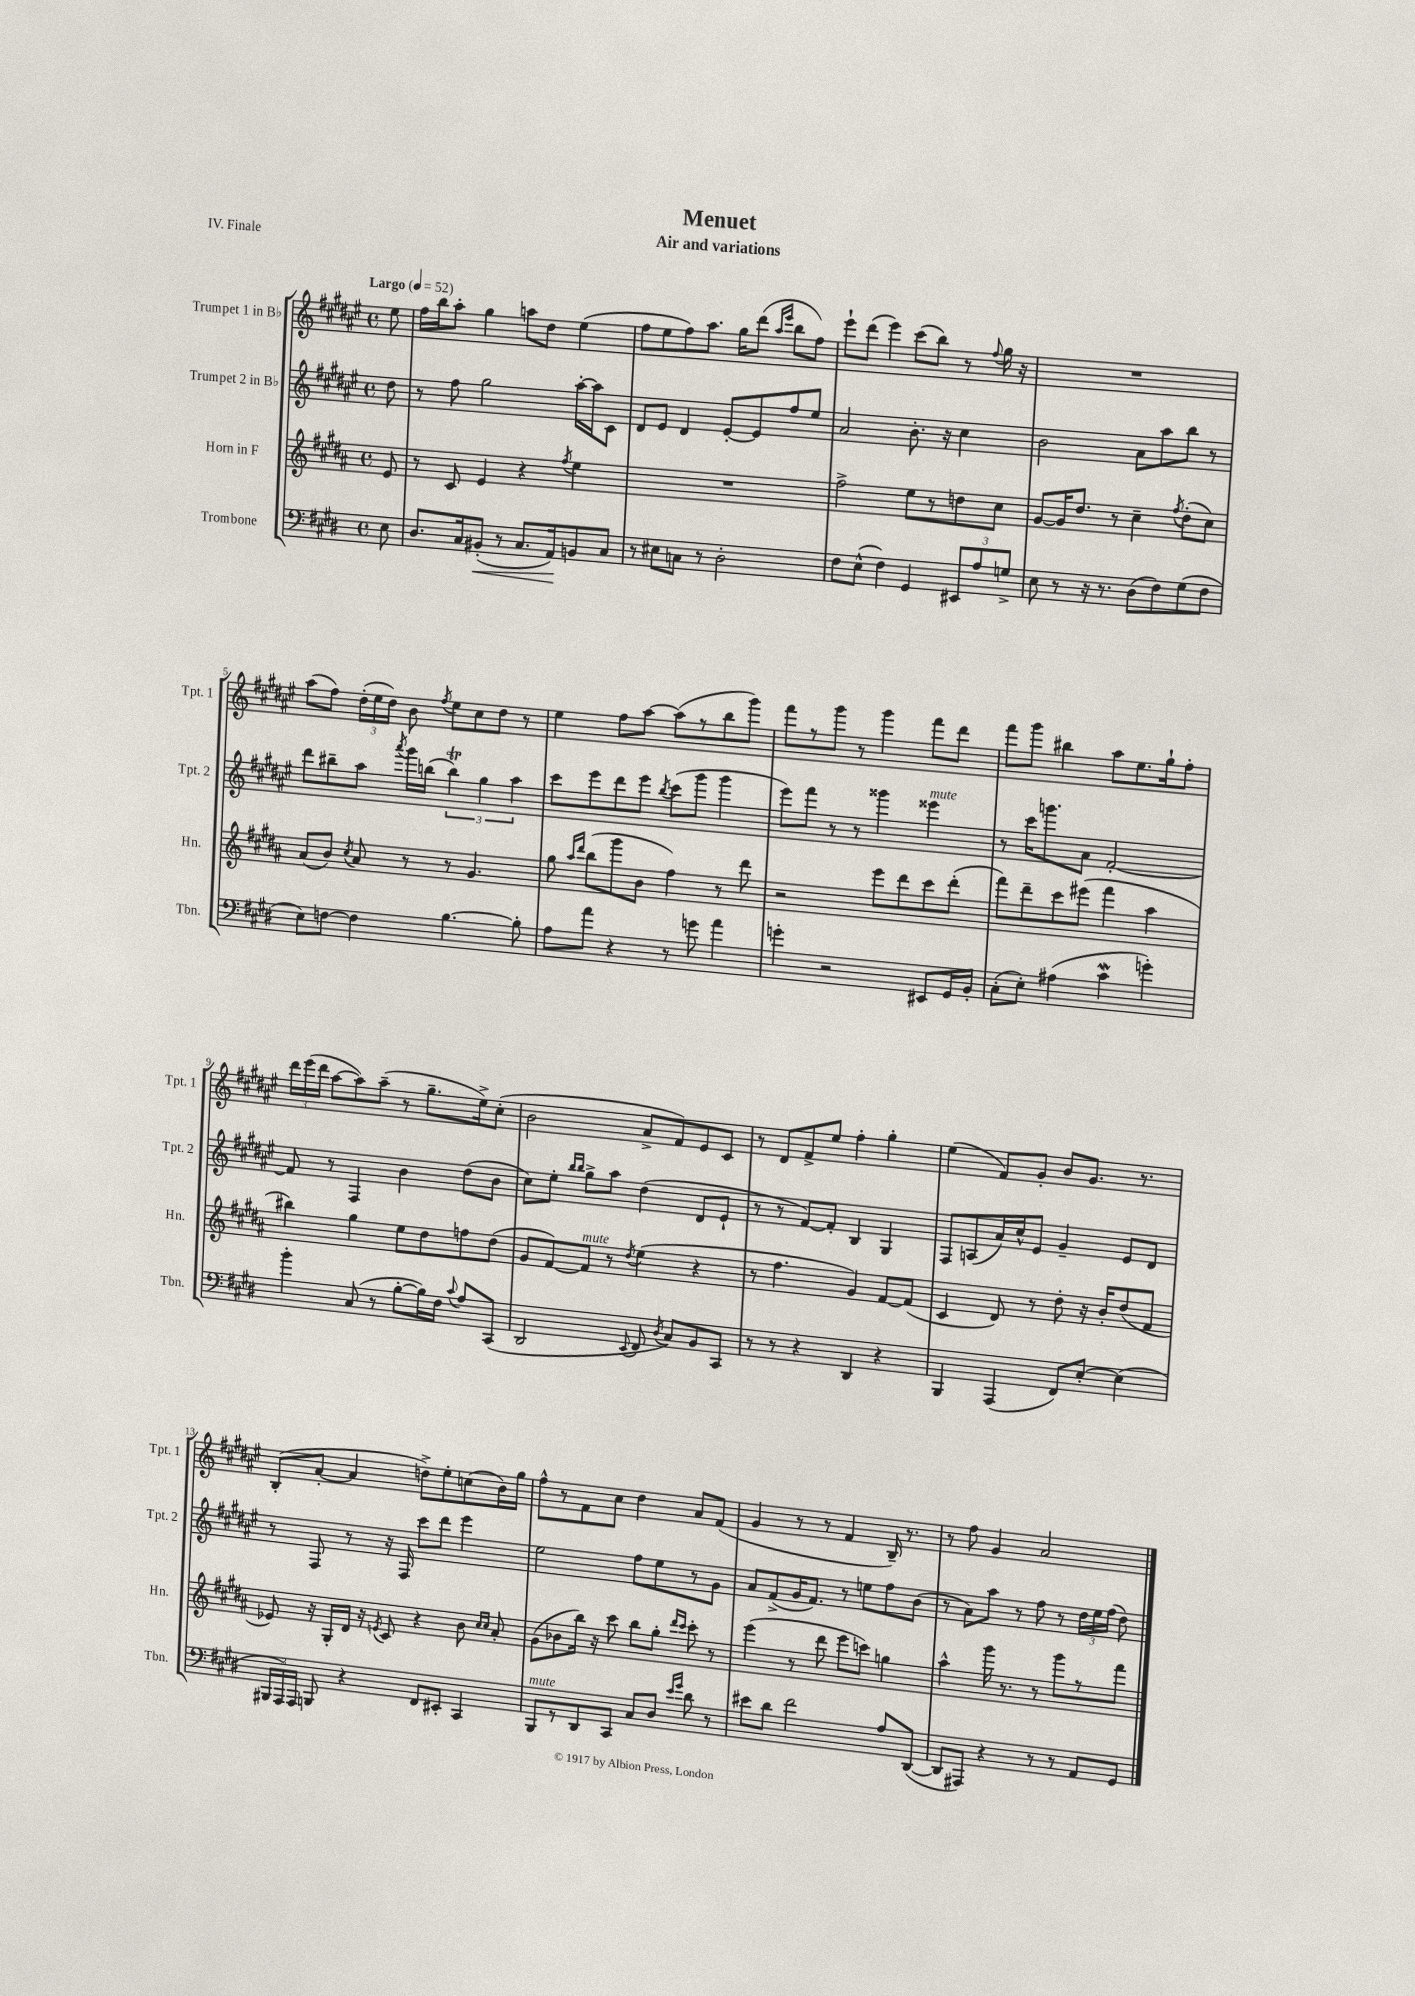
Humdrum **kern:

**kern	**kern	**kern	**kern
*staff4	*staff3	*staff2	*staff1
*clefF4	*clefG2	*clefG2	*clefG2
*k[f#c#g#d#]	*k[f#c#g#d#a#]	*k[f#c#g#d#a#e#]	*k[f#c#g#d#a#e#]
*M4/4	*M4/4	*M4/4	*M4/4
*met(c)	*met(c)	*met(c)	*met(c)
*MM52	*MM52	*MM52	*MM52
8E\	8e/	8dd#\	8ee#\
=	=	=	=
8.D#/L	8r	8r	16ff#\LL
.	.	.	16bb\J
.	8c#/	8ff#\	8aa#'\J
16C#/k	.	.	.
(8BB#'/J	4e/	2gg#\	4gg#\
8r	.	.	.
8.C#/L	4r	.	8aa\L
.	.	.	8dd#\J
16AA/k)	.	.	.
.	8qff#/	.	.
8BB/	4ee\	[16aa#'\LL	(4ee#\
.	.	16aa#\]J	.
8C#/J	.	8c#\J	.
=	=	=	=
8r	1r	8d#/L	8ff#\L
8E#\L	.	8e#/J	8ee#\
8C\J	.	4d#/	8ff#\)
8r	.	.	8.aa#\J
2D#'\	.	[8e#'/L	.
.	.	.	16gg#\LK
.	.	8e#/]	(8ddd#\J
.	.	.	16qqaa#/LL
.	.	.	16qqeee#/JJ
.	.	8ff#/	8bb\L
.	.	8ee#/J	8ff#\J)
=	=	=	=
8F#\L	2ff#^\	2a#/	8eee#`\L
(8E^^\J	.	.	(8ddd#\J
4F#\)	.	.	4eee#\)
4GG#/	8ee\L	8.b'\	(8ccc#\L
.	8r	.	8bb\J)
.	.	16r	.
12EE#/L	8dd\	4cc#\	8r
12A/	.	.	.
.	.	.	8qqff#/
.	8cc#\J	.	16gg#\
12G^/J	.	.	.
.	.	.	16r
=	=	=	=
8E\	[8g#/L	2b\	1r
8r	16g#/]K	.	.
.	8.dd#/J	.	.
16r	.	.	.
8.r	.	.	.
.	8r	.	.
(8D#\L	4cc#~\	8a#\L	.
8F#\)	.	8aa#\	.
.	8qff#/	.	.
(8G#\	(8dd#'\L	8bb\J	.
8F#\J	8cc#\J)	8r	.
=	=	=	=
8E\L)	(8a#/L	8ddd#\L	(8aa#\L
[8F\J	8b/J)	8bb#~\	8ff#\J)
.	8qcc#/	.	.
4F\]	8a#/	8aa#\J	(24dd#'\LL
.	.	.	24ee#\
.	.	.	24dd#\JJ)
.	.	8qaaa#/	.
.	8r	16ggg#\LL	8b\
.	.	(16bb\JJ	.
.	.	.	8qff#/
[4.B\	8r	6bb\)	8ee#\L
.	4.g#/	.	8cc#\
.	.	6gg#\	.
.	.	.	8dd#\J
.	.	6aa#\	.
8B'\]	.	.	8r
=	=	=	=
8A\L	8gg#\	8ccc#\L	4ee#\
.	16qqaa#/LL	.	.
.	16qqddd#/JJ	.	.
8a\J	(8bb\L	8eee#\	.
4r	8ggg#\	8ddd#\	8ff#\L
.	8b\J	8eee#\J	[8aa#\J
.	.	8qbb/	.
8r	4ff#\)	(8ccc#\L	(8aa#\]L
8g\	.	8ggg#\J	8r
4a\	8r	4ggg#\	8bb\
.	8ddd#\	.	8ggg#\J)
=	=	=	=
4g'\	2r	8eee#\L)	8fff#\L
.	.	8fff#\J	8r
2r	.	8r	8ggg#\J
.	.	8r	8r
.	8eee\L	4ggg##\	4ggg#\
.	8ddd#\	.	.
8EE#/L	8ccc#\	4eee##\	8fff#\L
16GG#/L	(8ddd#'\J	.	8ddd#\J
16BB'/JJ	.	.	.
=	=	=	=
(8C#'\L	8fff#\L)	8r	8fff#\L
8E'\J)	8ddd#~\	16ccc#\LK	8ggg#\J
.	.	8.ggg\	.
(4A#\	8ccc#\	.	4bb#\
.	(8eee#\J	8a#\J	.
4c#\	4fff#\	[2f#'/	8aa#\L
.	.	.	8.ee#\
4g'\)	4aa#\	.	.
.	.	.	16gg#`\k
.	.	.	8ff#'\J
=	=	=	=
4b'\	4bb#\)	8f#/]	24ddd#\LL
.	.	.	(24eee#\
.	.	.	24ddd#\JJ
.	.	8r	[8aa#\L
(8C#/	4gg#\	4F#/	8aa#\])
8r	.	.	(8aa#~\J
[8B'\L	8ee\L	4b\	8r
16B\]L)	8dd#\	.	8.gg#~\L
16F#\JJ	.	.	.
8qqc#/	.	.	.
8A/L	8ff\	(8dd#\L	.
.	.	.	16ee#^\k)
(8CC#/J	(8dd#\J	8b\J	(8cc#'\J
=	=	=	=
2DD#/	8g#/L	8cc#\L)	2b\
.	[8f#/)	8ee#'\J	.
.	.	16qqbb/LL	.
.	.	16qqbb/JJ	.
.	8f#/]J	8gg#^\L	.
.	8r	8aa#\J	.
8qqEE/	8qdd#/	.	.
8FF#/	(4ee\	(4dd#\	8a#^/L
8qD#/	.	.	.
8C#/L)	.	.	8f#/)
8BB/	4r	8d#/L	8e#/
8CC#/J	.	8e#`/J	8c#/J
=	=	=	=
8r	8r	8r	8r
8r	4.ff#\	8r	8d#/L
4r	.	[8f#/L)	8f#^/
.	.	8f#'/]J	8ee#/J
4DD#/	4g#/)	4B/	4ff#'\
4r	[8f#/L	4G#/	4gg#'\
.	(8f#/]J	.	.
=	=	=	=
4BBB/	4c#/	8F#/L	(4ee#\
.	.	(8A/	.
(4AAA/	8d#/)	16a#/L)	8f#/L)
.	.	16cc#^^/J	.
.	8r	8e#/J	8g#'/J
8FF#/L)	8dd#'\	4g#~/	8b/L
[8E'/J	16r	.	8.g#/J
.	16b'/LK	.	.
(4E\]	(8dd#/	8e#/L	.
.	.	.	8.r
.	8f#/J	8d#/J	.
=	=	=	=
24BBB#/LL	8e-/)	8r	(8B'/L
24AAA/)	.	.	.
24AAA/JJ	.	.	.
8BBB/	16r	8F#/	[8a#'/J
.	16G#'/LL	.	.
4r	16d#/JJ	8r	4a#/]
.	16r	.	.
.	8qe/	.	.
.	8c#/	16r	.
.	.	16F#/	.
8FF#/L	4r	8ccc#\L	8dd^\L)
8EE#'/J	.	8ddd#\J	8ee#'\
4CC#/	8b\	4eee#\	(8cc\
.	16qqcc#/LL	.	.
.	16qqcc#/JJ	.	.
.	8a#'/	.	16b\L)
.	.	.	16gg#\JJ
=	=	=	=
8BBB/L	(8g#\L	2ee#\	8ff#^^\L
8r	8b-\	.	8r
8DD#/	16bb\Jk)	.	8f#\
.	16r	.	.
8CC#/J	8ccc#\	.	8cc#\J
8C#/L	8bb\L	8ff#\L	4dd#\
8D#/J	8gg#'\J	8ee#\	.
16qqe/LL	16qqddd#/LL	.	.
16qqg#/JJ	16qqccc#/JJ	.	.
8d#\	8ccc#'\	8r	8a#/L
8r	8r	8g#\J	(8f#/J
=	=	=	=
8e#\L	(4eee\	8a#/L	4g#/
8d#\J	.	(8f#^/	.
2f#\	8r	16g#/K	8r
.	.	8.f#/J)	.
.	8ddd#\	.	8r
.	8eee\L	8r	4f#/
.	8ccc\J)	8ee\L	.
8A/L	4gg\	8ff#\	16B~/)
.	.	.	8.r
([8DD#/J	.	(8b\J	.
=	=	=	=
8DD#/]L	4aa#^^\	8r	8r
8AAA#/J)	.	8a#\L)	8ff#\
4r	16ggg#\	8aa#\J	4g#/
.	8.r	.	.
.	.	8r	.
8r	8r	8ff#\	2a#/
8r	8ggg#\L	8r	.
8AA/L	8r	24dd#\LL	.
.	.	24ee#\	.
.	.	(24ff#\JJ	.
8GG#/J	8fff#\J	8dd#\)	.
==	==	==	==
*-	*-	*-	*-
